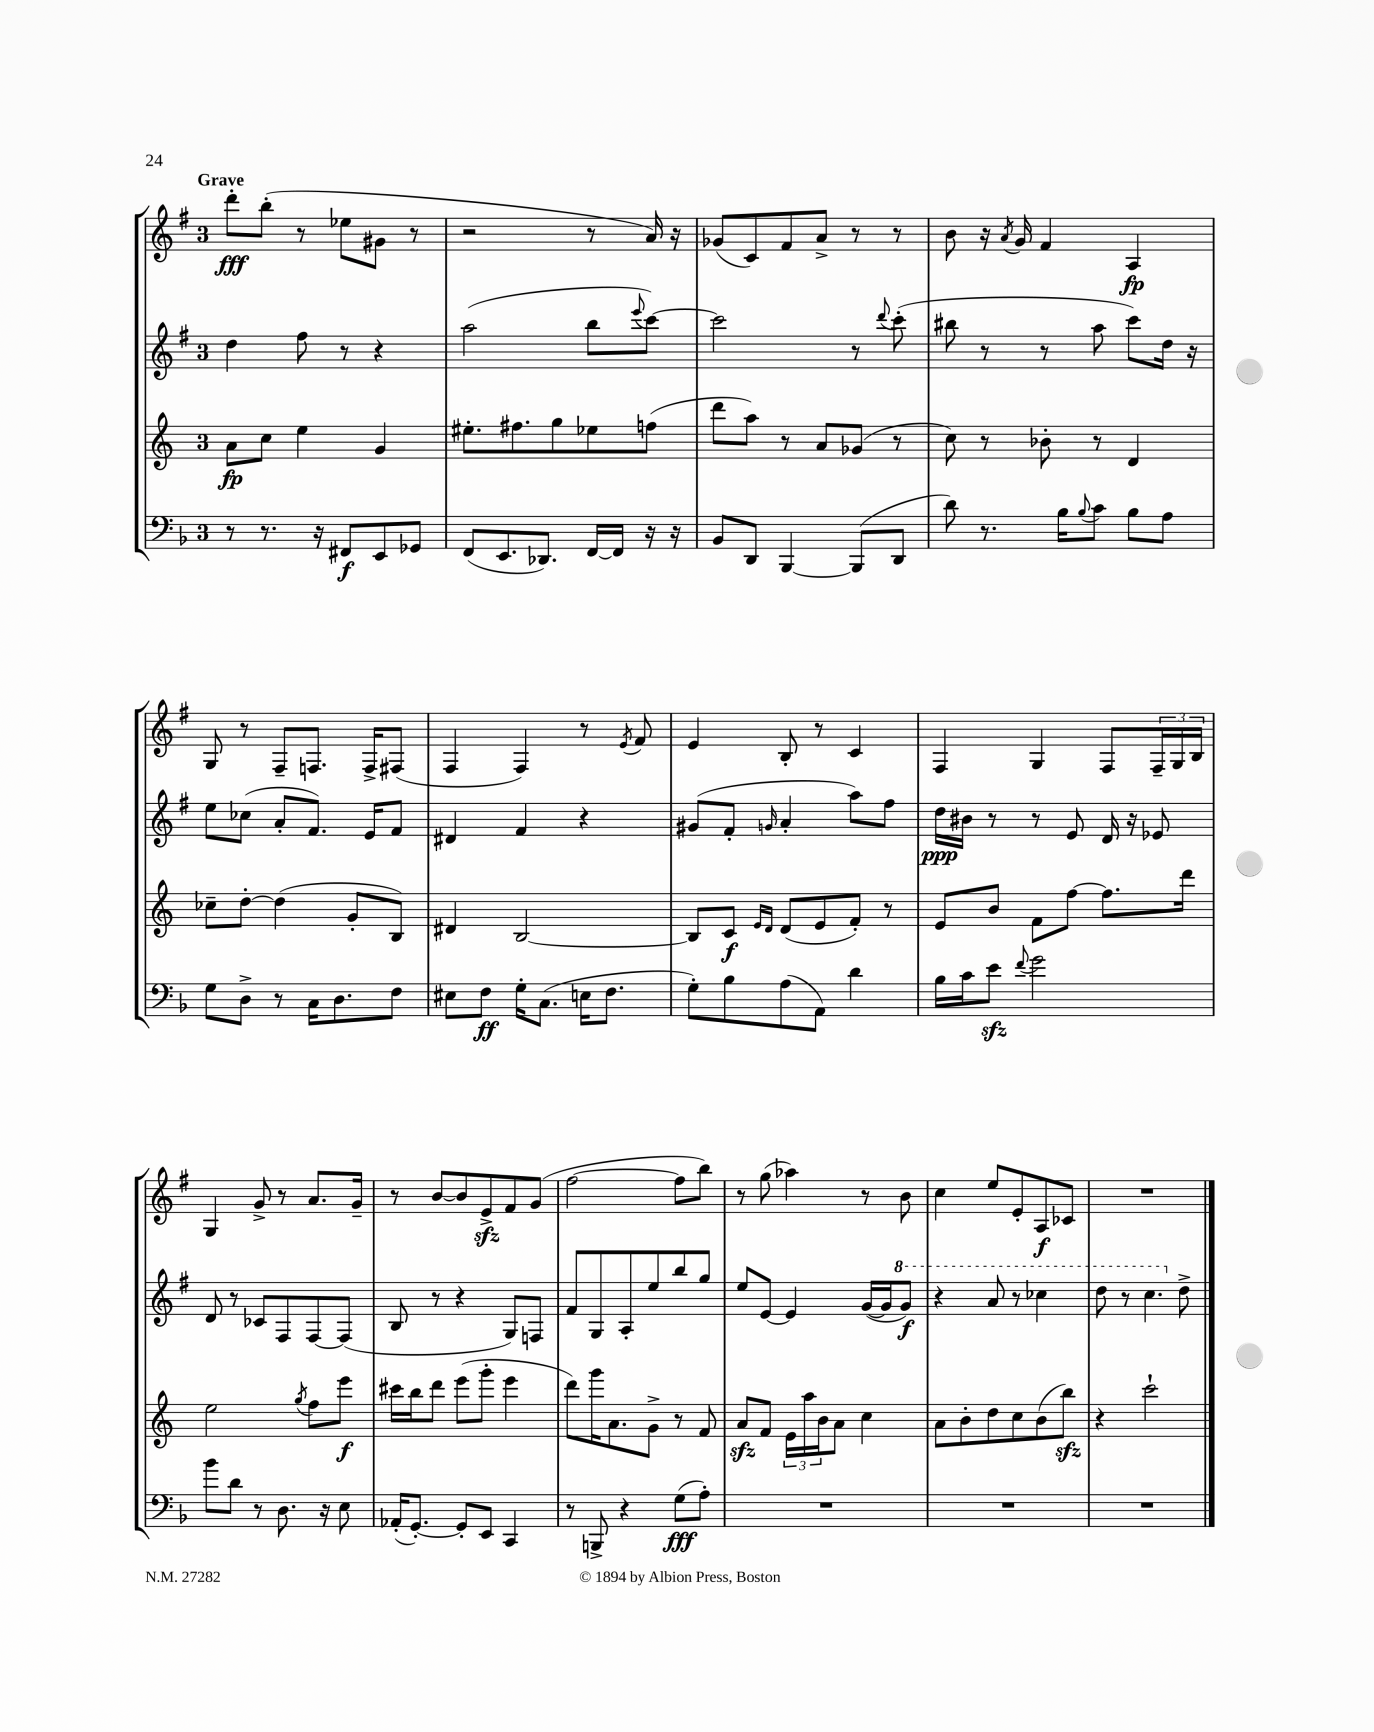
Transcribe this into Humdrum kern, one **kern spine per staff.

**kern	**dynam	**kern	**dynam	**kern	**dynam	**kern	**dynam
*part4	*part4	*part3	*part3	*part2	*part2	*part1	*part1
*staff4	*staff4	*staff3	*staff3	*staff2	*staff2	*staff1	*staff1
*clefF4	*	*clefG2	*	*clefG2	*	*clefG2	*
*k[b-]	*	*k[]	*	*k[f#]	*	*k[f#]	*
*M3/4	*	*M3/4	*	*M3/4	*	*M3/4	*
=1	=1	=1	=1	=1	=1	=1	=1
!	!	!	!	!	!	!LO:TX:a:B:t=Grave	!
8r	.	8a\L	fp	4dd\	.	8ddd'\L	fff
8.r	.	8cc\J	.	.	.	(8bb'\J	.
.	.	4ee\	.	8ff#\	.	8r	.
16r	.	.	.	.	.	.	.
8FF#X/L	f	.	.	8r	.	8ee-X\L	.
8EE/	.	4g/	.	4r	.	8g#X\J	.
8GG-X/J	.	.	.	.	.	8r	.
=2	=2	=2	=2	=2	=2	=2	=2
(8FF/L	.	8.ee#X'\L	.	(2aa\	.	2r	.
8.EE/	.	.	.	.	.	.	.
.	.	8.ff#X\	.	.	.	.	.
8.DD-X/J)	.	.	.	.	.	.	.
.	.	8gg\	.	.	.	.	.
[16FF/LL	.	8ee-X\	.	8bb\L	.	8r	.
16FF/JJ]	.	.	.	.	.	.	.
.	.	.	.	8qqeee/	.	.	.
16r	.	(8ffn\J	.	[8ccc\J)	.	16a/)	.
16r	.	.	.	.	.	16r	.
=3	=3	=3	=3	=3	=3	=3	=3
8BB-/L	.	8ddd\L	.	2ccc\]	.	(8g-X/L	.
8DD/J	.	8aa\J)	.	.	.	8c/)	.
[4BBB-/	.	8r	.	.	.	8f#/	.
.	.	8a/L	.	.	.	8a^/J	.
(8BBB-/L]	.	(8g-X/J	.	8r	.	8r	.
.	.	.	.	8qqddd/	.	.	.
8DD/J	.	8r	.	(8ccc'\	.	8r	.
=4	=4	=4	=4	=4	=4	=4	=4
8d\)	.	8cc\)	.	8bb#X\	.	8b\	.
8.r	.	8r	.	8r	.	16r	.
.	.	.	.	.	.	8qa/	.
.	.	.	.	.	.	16g/	.
.	.	8b-X'\	.	8r	.	4f#/	.
16B-\KL	.	.	.	.	.	.	.
8qqB-/	.	.	.	.	.	.	.
8c\J	.	8r	.	8aa\	.	.	.
8B-\L	.	4d/	.	8ccc\L)	.	4A/	fp
8A\J	.	.	.	16dd\Jk	.	.	.
.	.	.	.	16r	.	.	.
!!LO:LB:g=z
=5	=5	=5	=5	=5	=5	=5	=5
8G\L	.	8cc-X~\L	.	8ee\L	.	8G/	.
8D^\J	.	[8dd'\J	.	(8cc-X\J	.	8r	.
8r	.	(4dd\]	.	8a'/L	.	8F#~/L	.
16C\KL	.	.	.	8.f#/J)	.	8.Fn/J	.
8.D\	.	.	.	.	.	.	.
.	.	8g'/L	.	.	.	.	.
.	.	.	.	16e/KL	.	16F^/KL	.
8F\J	.	8B/J)	.	8f#/J	.	(8F#X/J	.
=6	=6	=6	=6	=6	=6	=6	=6
8E#X\L	.	4d#X/	.	4d#X/	.	4F#/	.
8F\J	ff	.	.	.	.	.	.
16G'\KL	.	[2B/	.	4f#/	.	4F#/)	.
(8.C\J	.	.	.	.	.	.	.
16En\KL	.	.	.	4r	.	8r	.
8.F\J	.	.	.	.	.	.	.
.	.	.	.	.	.	8qe/	.
.	.	.	.	.	.	8f#/	.
=7	=7	=7	=7	=7	=7	=7	=7
8G'\L)	.	8B/L]	.	(8g#X/L	.	4e/	.
8B-\	.	8c/J	f	8f#'/J	.	.	.
.	.	16qqe/LL	.	.	.	.	.
.	.	16qqd/JJ	.	16qqgn/	.	.	.
(8A\	.	(8d/L	.	4a'/	.	8B'/	.
8AA\J)	.	8e/	.	.	.	8r	.
4d\	.	8f'/J)	.	8aa\L)	.	4c/	.
.	.	8r	.	8ff#\J	.	.	.
=8	=8	=8	=8	=8	=8	=8	=8
16B-\LL	.	8e/L	.	16dd\LL	ppp	4F#/	.
16c\J	.	.	.	16b#X\JJ	.	.	.
8ezz\J	.	8b/J	.	8r	.	.	.
8qqf/	.	.	.	.	.	.	.
2g\	.	8f\L	.	8r	.	4G/	.
.	.	[8ff\J	.	8e/	.	.	.
.	.	8.ff\L]	.	16d/	.	8F#/L	.
.	.	.	.	16r	.	.	.
.	.	.	.	8e-X/	.	24F#~/L	.
.	.	.	.	.	.	24G/	.
.	.	16ddd\Jk	.	.	.	.	.
.	.	.	.	.	.	24B/JJ	.
!!LO:LB:g=z
=9	=9	=9	=9	=9	=9	=9	=9
8b-\L	.	2ee\	.	8d/	.	4G/	.
8d\J	.	.	.	8r	.	.	.
8r	.	.	.	8c-X/L	.	8g^/	.
8.D\	.	.	.	8F#/	.	8r	.
.	.	8qgg/	.	.	.	.	.
.	.	8ff\L	.	[8F#/	.	8.a/L	.
16r	.	.	.	.	.	.	.
8E\	.	8eee\J	f	(8F#/J]	.	.	.
.	.	.	.	.	.	16g~/Jk	.
=10	=10	=10	=10	=10	=10	=10	=10
(16AA-X'/KL	.	16ccc#X\LL	.	8B/	.	8r	.
[8.GG'/J)	.	16bb\J	.	.	.	.	.
.	.	8ddd\J	.	8r	.	[8b/L	.
8GG'/L]	.	(8eee\L	.	4r	.	8b/]	.
8EE/J	.	8ggg'\J	.	.	.	8ezz^/	.
4CC/	.	4eee\	.	8G/L)	.	8f#/	.
.	.	.	.	8Fn/J	.	(8g/J	.
=11	=11	=11	=11	=11	=11	=11	=11
8r	.	8ddd\L)	.	8f#/L	.	[2ff#\	.
8BBBn^/	.	16ggg\K	.	8G/	.	.	.
.	.	8.a\	.	.	.	.	.
4r	.	.	.	8A'/	.	.	.
.	.	8g^\J	.	8ee/	.	.	.
(8G\L	fff	8r	.	8bb/	.	8ff#\L]	.
8A'\J)	.	8f/	.	8gg/J	.	8bb\J)	.
=12	=12	=12	=12	=12	=12	=12	=12
2.r	.	8azz/L	.	8ee/L	.	8r	.
.	.	8f/J	.	[8e/J	.	(8gg\	.
.	.	24e\LL	.	4e/]	.	4aa-X\)	.
.	.	24aa\	.	.	.	.	.
.	.	24b\J	.	.	.	.	.
.	.	8a\J	.	.	.	.	.
.	.	4cc\	.	([16g/LL	.	8r	.
.	.	.	.	16g/J]	.	.	.
*	*	*	*	*8va	*	*	*
.	.	.	.	8gg/J)	f	8b\	.
=13	=13	=13	=13	=13	=13	=13	=13
2.r	.	8a\L	.	4r	.	4cc\	.
.	.	8b'\	.	.	.	.	.
.	.	8dd\	.	8aa/	.	8ee/L	.
.	.	8cc\	.	8r	.	8e'/	.
.	.	(8b\	.	4ccc-X\	.	8A/	f
.	.	8bbzz\J)	.	.	.	8c-X/J	.
=14	=14	=14	=14	=14	=14	=14	=14
2.r	.	4r	.	8ddd\	.	2.r	.
.	.	.	.	8r	.	.	.
.	.	2ccc`\	.	4.ccc\	.	.	.
*	*	*	*	*X8va	*	*	*
.	.	.	.	8dd^\	.	.	.
==	==	==	==	==	==	==	==
*-	*-	*-	*-	*-	*-	*-	*-
